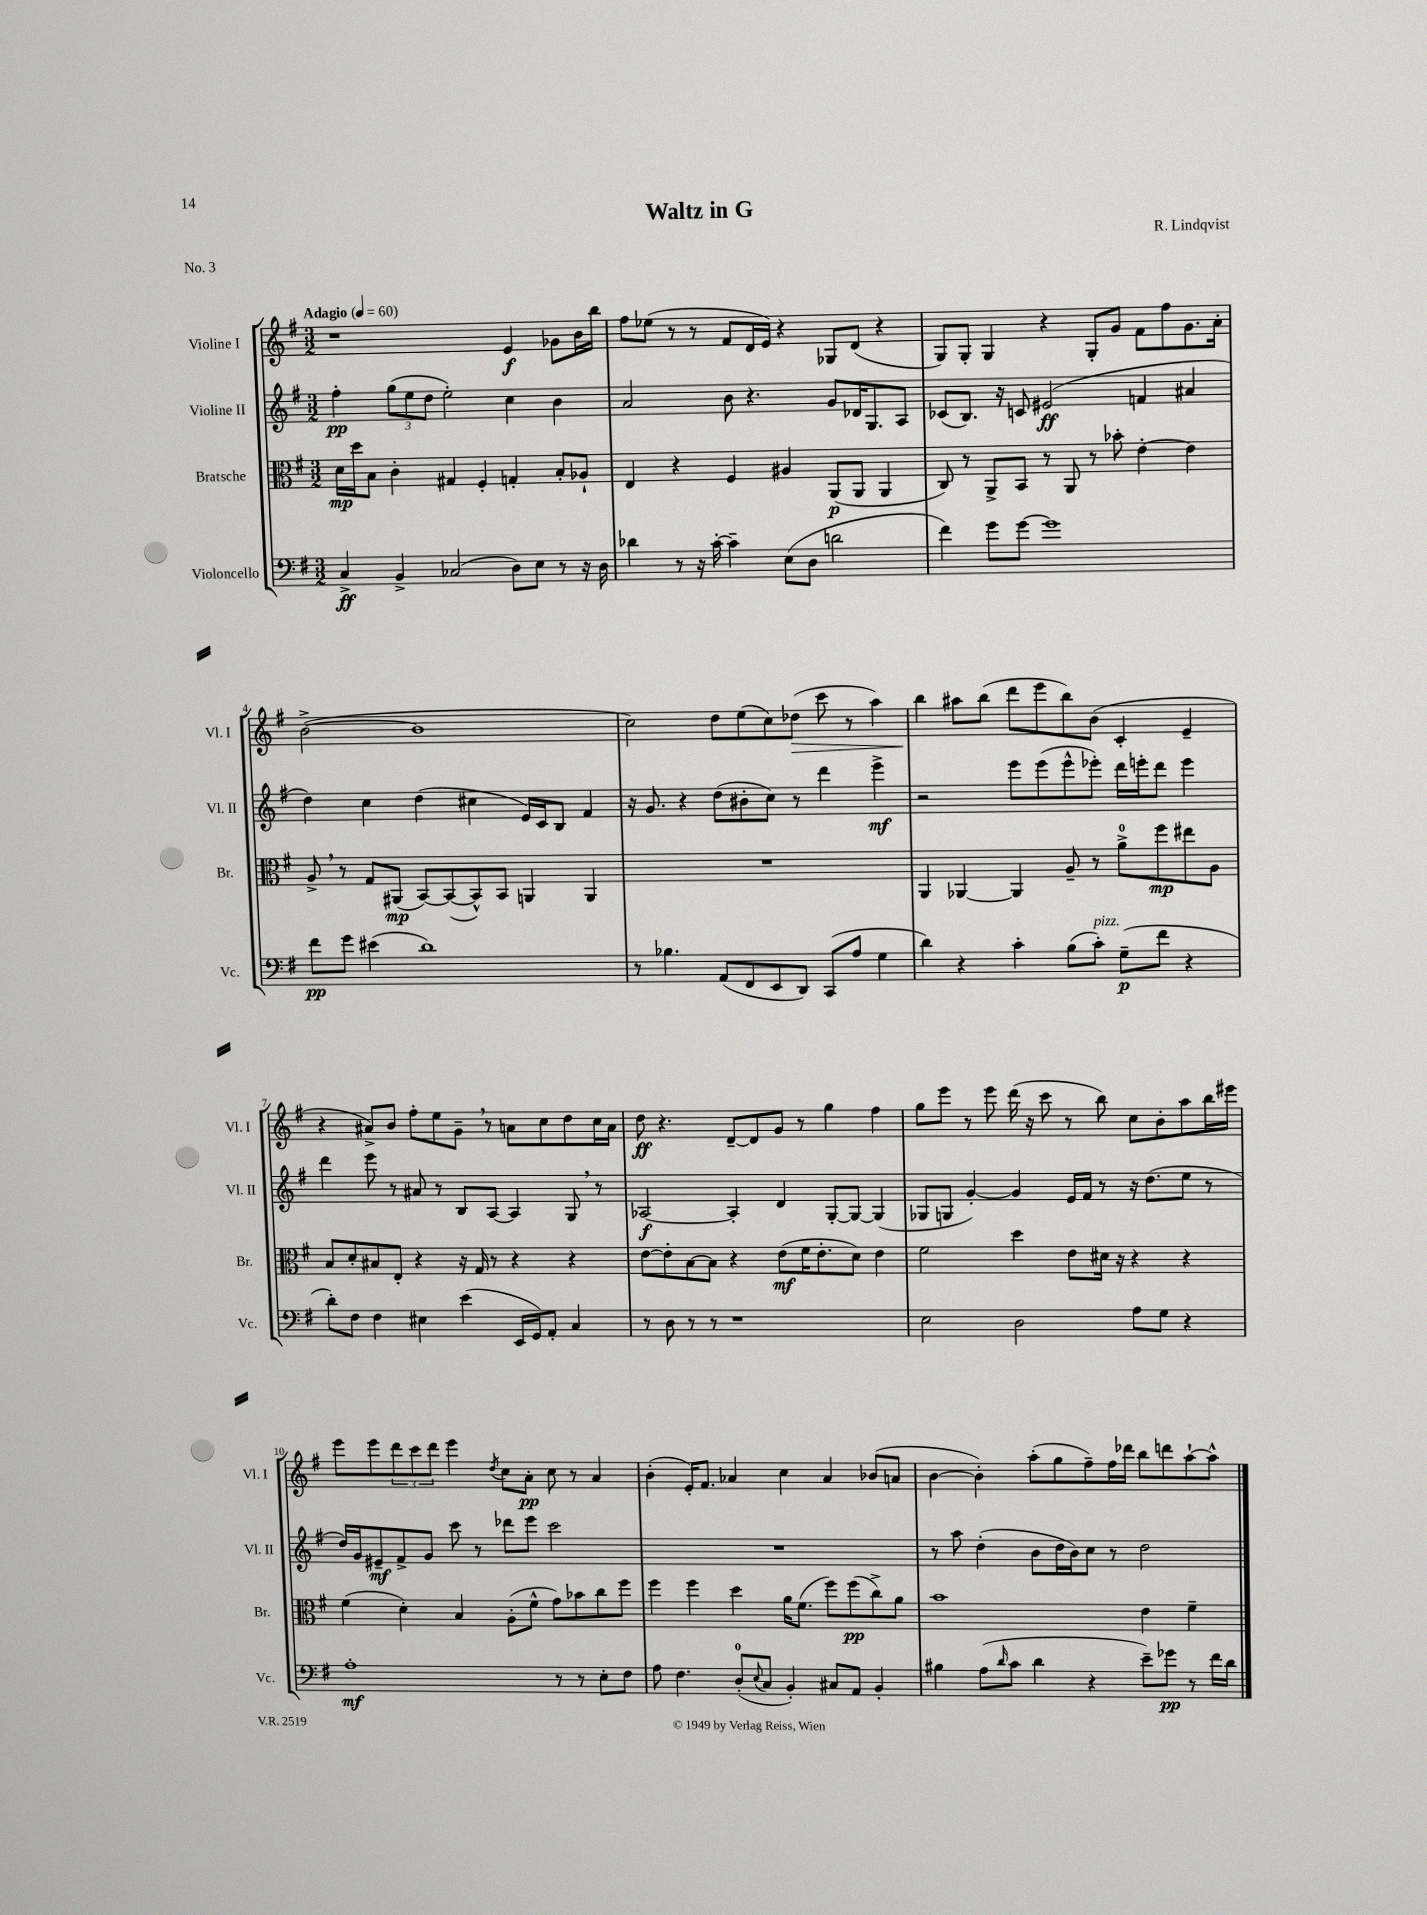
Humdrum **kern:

**kern	**kern	**kern	**kern
*staff4	*staff3	*staff2	*staff1
*clefF4	*clefC3	*clefG2	*clefG2
*k[f#]	*k[f#]	*k[f#]	*k[f#]
*M3/2	*M3/2	*M3/2	*M3/2
*MM60	*MM60	*MM60	*MM60
4C^	16d	4ff#'	1r
.	16dd	.	.
.	8B	.	.
4BB^	4c'	(12gg	.
.	.	12ee	.
.	.	12dd	.
(2C-	4G#	2ee')	.
.	4F#'	.	.
8D)	4G'	4cc	4e
8E	.	.	.
8r	8B'	4b	8g-
16r	8A-`	.	16b
16D	.	.	16bb
=	=	=	=
4d-	4E	2a	8ff#
.	.	.	(8ee-
8r	4r	.	8r
16r	.	.	8r
[16c'	.	.	.
4c~]	4F#	8b	8f#
.	.	4.r	16d
.	.	.	16e)
(8E	4A#	.	4r
8D	.	.	.
2d	(8AA	8g	8G-
.	8AA	16d-	(8d
.	.	8.G	.
.	4AA	.	4r
.	.	8A	.
=	=	=	=
4f#)	8C)	(8c-	8G)
.	8r	8.B)	8G'
8g	8AA^	.	4G
.	.	16r	.
[8g	8BB	8c	.
1g]	8r	(2e#	4r
.	8AA	.	.
.	8r	.	8G'
.	8b-'	.	8g
.	[4e'	4f	8f#
.	.	.	8ff#
.	4e]	4a#	8.g
.	.	.	16a'
=	=	=	=
8f#	8A^	4dd)	([2b^
8g	8r	.	.
(4e#	8G	4cc	.
.	(8AA#	.	.
1d)	[8BB)	(4dd	1b]
.	(8BB_	.	.
.	8BB^^])	4cc#	.
.	8BB	.	.
.	4AA	16e)	.
.	.	16c	.
.	.	8B	.
.	4AA	4f#	.
=	=	=	=
8r	1.r	16r	2cc)
.	.	8.g	.
4.B-	.	.	.
.	.	4r	.
(8AA	.	(8dd	8dd
8FF#	.	8b#'	(8ee
8EE	.	8cc)	8cc)
8DD)	.	8r	(8dd-
(8CC	.	4ddd	8ccc
8A	.	.	8r
4G	.	4eee^	4aa)
=	=	=	=
4d)	4AA	2r	4bb
4r	[4AA-	.	8aa#
.	.	.	(8bb
4c'	4AA-]	8eee	8ddd
.	.	(8eee	8eee
(8B	8A~	8eee^^	8bb)
8c')	8r	8eee-')	(8b
(8G~	8a^	16ddd	4c'
.	.	16eee'	.
8f#	8ff#	8ddd	.
4r	8ee#	4eee	4e~
.	8A	.	.
=	=	=	=
8d')	8B	4ddd	4r
8F#	8d'	.	.
4F#	8B#	8eee	8a#^)
.	8E'	8r	8b
4E#	4r	8a#	8ff#'
.	.	8r	8ee
(4e	16r	8B	8g~
.	16G	.	.
.	8r	[8A	8r
16EE	4r	4A]	8a
16GG)	.	.	.
8AA'	.	.	8cc
4C	4r	8G	8dd
.	.	8r	16cc
.	.	.	16a
=	=	=	=
8r	[8e	[2A-	8dd
8D	8e']	.	4.r
8r	[8B	.	.
8r	8B]	.	.
1r	4r	4A-']	[8d~
.	.	.	8d]
.	(8e	4d	8g
.	16f#	.	8r
.	8.e'	.	.
.	.	[8G'	4gg
.	8d)	8G_	.
.	4e	(4G]	4ff#
=	=	=	=
2E	2f#	8G-	8gg
.	.	8G	8eee
.	.	[4g')	8r
.	.	.	8eee
2D	4dd	4g]	(16ddd
.	.	.	16r
.	.	.	8ccc
.	8e	16e	8r
.	.	16f#	.
.	16d#	8r	8bb)
.	16r	.	.
8A	4r	16r	8cc
.	.	(8.dd	.
8G	.	.	8b'
4r	4r	8ee	8aa
.	.	8r	16bb
.	.	.	16eee#
=	=	=	=
1A'	(4f#	16dd)	8eee
.	.	16g	.
.	.	8e#~	8eee
.	4d')	8f#^	12ddd
.	.	.	12ccc
.	.	8g	.
.	.	.	12ddd
.	4B	8ccc	4eee
.	.	8r	.
.	.	.	8qdd
.	(8A'	8ddd-	8cc
.	8f#^^	8eee	8a'
8r	8g)	2ccc	8cc
8r	8b-	.	8r
8E'	8cc	.	4a
8F#	8ff#	.	.
=	=	=	=
8A	4ff#	1.r	(4b'
4.F#	.	.	.
.	4ff#	.	16e')
.	.	.	8.f#
(8D'	4dd	.	4a-
8qqE	.	.	.
8C	.	.	.
4BB')	16a	.	4cc
.	(8.f#	.	.
8C#	8ff#)	.	4a-
8AA	(8ff#	.	.
4BB'	8cc^)	.	(8b-
.	8a	.	8a
=	=	=	=
4B#	1b	8r	[4b
.	.	8aa	.
(8A	.	(4dd'	4b'])
16qqd	.	.	.
8c	.	.	.
4d	.	8b	(8aa'
.	.	16dd	8gg
.	.	16b)	.
4r	.	8cc	8ff#~)
.	.	8r	16ff#
.	.	.	16ddd-
8e~)	4e	2dd	8bb
8g-	.	.	8ddd
8r	4f#~	.	[8aa`
16f#	.	.	8aa^^]
16d	.	.	.
==	==	==	==
*-	*-	*-	*-
